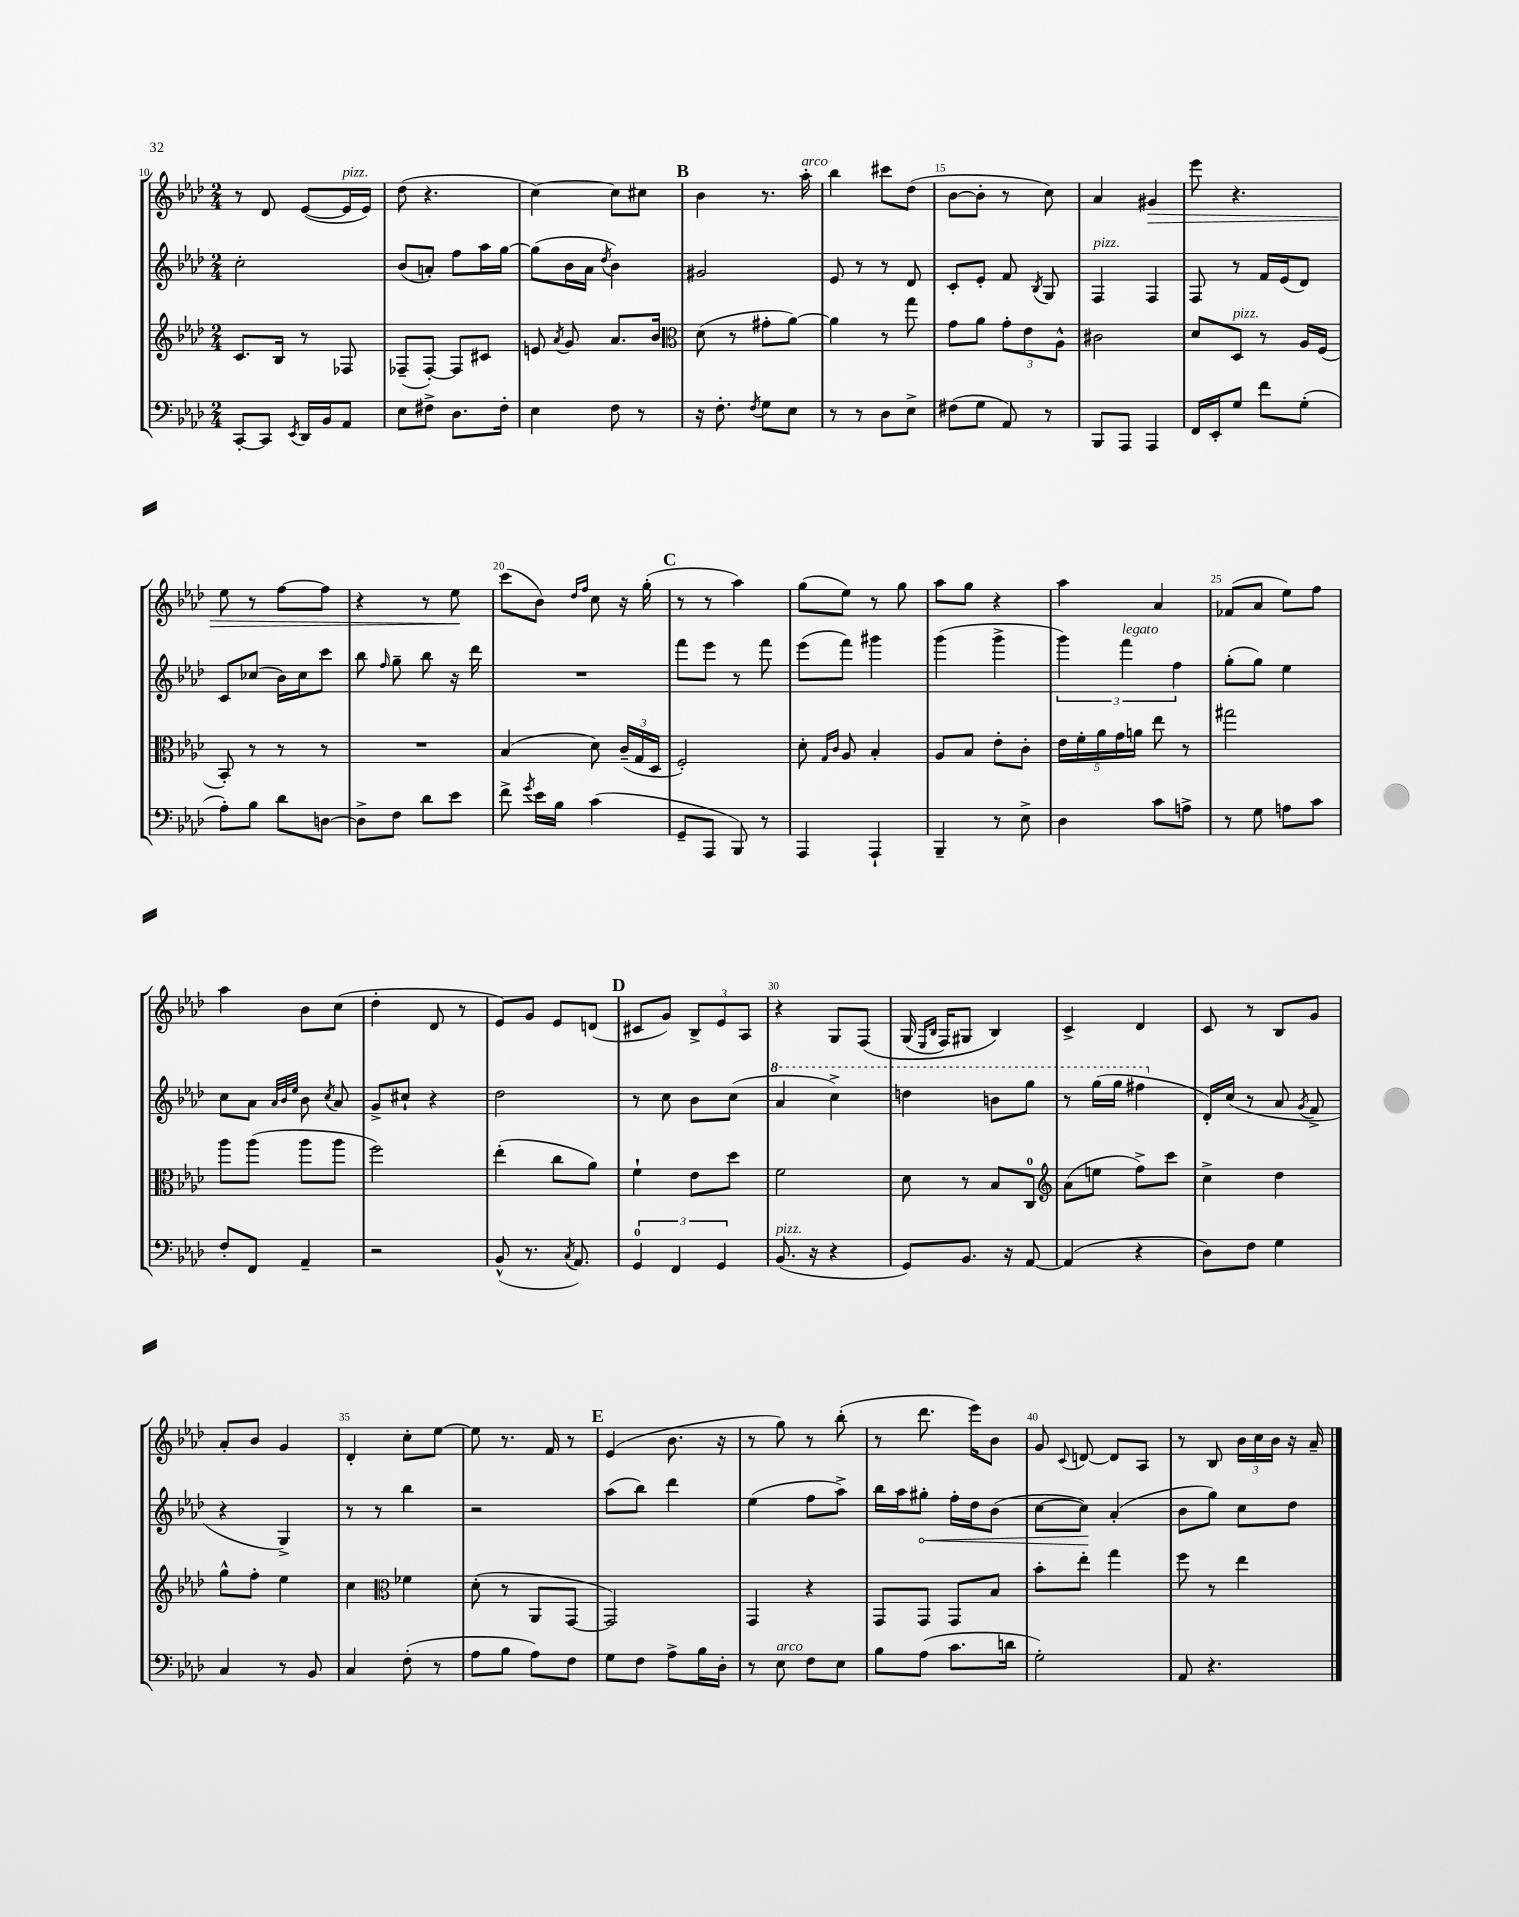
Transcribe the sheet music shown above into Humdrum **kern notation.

**kern	**kern	**kern	**dynam	**kern	**dynam
*part4	*part3	*part2	*part2	*part1	*part1
*staff4	*staff3	*staff2	*staff2	*staff1	*staff1
*clefF4	*clefG2	*clefG2	*	*clefG2	*
*k[b-e-a-d-]	*k[b-e-a-d-]	*k[b-e-a-d-]	*	*k[b-e-a-d-]	*
*M2/4	*M2/4	*M2/4	*	*M2/4	*
=10	=10	=10	=10	=10	=10
[8CC'/L	8.c/L	2cc'\	.	8r	.
8CC/J]	.	.	.	8d-/	.
.	16B-/Jk	.	.	.	.
8qEE-/	.	.	.	.	.
16DD-/LL	8r	.	.	([8e-/L	.
16BB-/J	.	.	.	.	.
!	!	!	!	!LO:TX:a:i:t=pizz.	!
8AA-/J	8F-X/	.	.	16e-/L]	.
.	.	.	.	16e-/JJ)	.
=11	=11	=11	=11	=11	=11
8E-\L	(8F-X~/L	(8b-/L	.	(8dd-\	.
8F#X^\J	[8F-'/J)	8an'/J)	.	4.r	.
8.D-\L	8F-/L]	8ff\L	.	.	.
.	8c#X/J	16aa-\L	.	.	.
16F#'\Jk	.	[16gg\JJ	.	.	.
=12	=12	=12	=12	=12	=12
4E-\	8en/	(8gg\L]	.	[4cc\)	.
.	8qa-/	.	.	.	.
.	8g/	16b-\L	.	.	.
.	.	16a-\JJ	.	.	.
.	.	8qdd-/	.	.	.
8F\	8.a-/L	4b-\)	.	8cc\L]	.
8r	.	.	.	8cc#X\J	.
.	16b-/Jk	.	.	.	.
!!LO:REH:place=s1:t=B
=13	=13	=13	=13	=13	=13
*	*clefC3	*	*	*	*
16r	(8d-\	2g#X/	.	4b-\	.
8.F'\	.	.	.	.	.
.	8r	.	.	.	.
8qF/	.	.	.	.	.
8G\L	8g#X'\L	.	.	8.r	.
8E-\J	[8a-\J)	.	.	.	.
!	!	!	!	!LO:TX:a:i:t=arco	!
.	.	.	.	16aa-'\	.
=14	=14	=14	=14	=14	=14
8r	4a-\]	8e-/	.	4bb-\	.
8r	.	8r	.	.	.
8D-\L	8r	8r	.	8ccc#X\L	.
8E-^\J	8gg\	8d-/	.	(8dd-\J	.
=15	=15	=15	=15	=15	=15
(8F#X\L	8g\L	8c'/L	.	[8b-\L	.
8G\J	8a-\J	8e-'/J	.	8b-'\J]	.
8AA-/)	12g'\L	8f/	.	8r	.
.	12e-\	.	.	.	.
.	.	8qB-/	.	.	.
8r	.	8G/	.	8cc\)	.
.	12A-^^\J	.	.	.	.
=16	=16	=16	=16	=16	=16
!	!	!LO:TX:a:i:t=pizz.	!	!	!
8BBB-/L	2c#X\	4F/	.	4a-/	.
8AAA-/J	.	.	.	.	.
!	!	!	!	!	!LO:HP:b
4AAA-/	.	4F/	.	4g#X/	>
=17	=17	=17	=17	=17	=17
16FF/LL	8d-/L	8F/	.	8eee-\	.
16EE-'/J	.	.	.	.	.
!	!LO:TX:a:i:t=pizz.	!	!	!	!
8G/J	8D-/J	8r	.	4.r	.
8f\L	8r	16f/LL	.	.	.
.	.	(16e-/J	.	.	.
(8G'\J	16A-/LL	8d-/J)	.	.	.
.	(16F/JJ	.	.	.	.
!!LO:LB:g=z
=18	=18	=18	=18	=18	=18
8A-'\L)	8BB-'/)	8c/L	.	8ee-\	.
8B-\J	8r	(8cc-X/J	.	8r	.
8d-\L	8r	16b-\LL)	.	[8ff\L	.
.	.	16cc-\J	.	.	.
[8Dn\J	8r	8ccc\J	.	8ff\J]	.
=19	=19	=19	=19	=19	=19
8D^\L]	2r	8bb-\	.	4r	.
.	.	16qqff/	.	.	.
8F\J	.	8gg~\	.	.	.
8d-\L	.	8bb-\	.	8r	.
8e-\J	.	16r	.	8ee-\	.
.	.	16ddd-\	.	.	.
.	.	.	.	.	]
=20	=20	=20	=20	=20	=20
8f^\	(4B-/	2r	.	(8ccc\L	.
8qg/	.	.	.	.	.
16e-\LL	.	.	.	8b-\J)	.
16B-\JJ	.	.	.	.	.
.	.	.	.	16qqdd-/LL	.
.	.	.	.	16qqff/JJ	.
(4c\	8d-\)	.	.	8cc\	.
.	(24c~/LL	.	.	16r	.
.	24G/	.	.	.	.
.	.	.	.	(16gg'\	.
.	24D-/JJ	.	.	.	.
!!LO:REH:place=s1:t=C
=21	=21	=21	=21	=21	=21
8GG~/L	2F'/)	8fff\L	.	8r	.
8AAA-/J	.	8eee-\J	.	8r	.
8BBB-/)	.	8r	.	4aa-\)	.
8r	.	8fff\	.	.	.
=22	=22	=22	=22	=22	=22
4AAA-/	8d-'\	(8eee-\L	.	(8gg\L	.
.	16qqG/LL	.	.	.	.
.	16qqc/JJ	.	.	.	.
.	8A-/	8fff\J)	.	8ee-\J)	.
4AAA-`/	4B-'/	4ggg#X\	.	8r	.
.	.	.	.	8gg\	.
=23	=23	=23	=23	=23	=23
4BBB-~/	8A-/L	(4ggg\	.	8aa-\L	.
.	8B-/J	.	.	8gg\J	.
8r	8e-'\L	4ggg^\	.	4r	.
8E-^\	8c'\J	.	.	.	.
=24	=24	=24	=24	=24	=24
4D-\	20e-\LL	6ggg\)	.	4aa-\	.
.	20f'\	.	.	.	.
.	20a-\	.	.	.	.
.	20g\	.	.	.	.
!	!	!LO:TX:a:i:t=legato	!	!	!
.	.	6fff\	.	.	.
.	20an\JJ	.	.	.	.
8c\L	8ee-\	.	.	4a-/	.
.	.	6ff\	.	.	.
8An^\J	8r	.	.	.	.
=25	=25	=25	=25	=25	=25
8r	2gg#X\	(8gg'\L	.	(8f-X/L	.
8G\	.	8gg\J)	.	8a-/J	.
8An\L	.	4ee-\	.	8ee-\L)	.
8c\J	.	.	.	8ff\J	.
!!LO:LB:g=z
=26	=26	=26	=26	=26	=26
8F'/L	8aa-\L	8cc\L	.	4aa-\	.
8FF/J	(8aa-\J	8a-\J	.	.	.
.	.	32qqa-/LLL	.	.	.
.	.	32qqb-/	.	.	.
.	.	32qqee-/JJJ	.	.	.
4AA-~/	8aa-\L	8b-\	.	8b-\L	.
.	.	8qcc/	.	.	.
.	8aa-\J	8a-/	.	(8cc\J	.
=27	=27	=27	=27	=27	=27
2r	2ff\)	8g^/L	.	4dd-'\	.
.	.	8cc#X`/J	.	.	.
.	.	4r	.	8d-/	.
.	.	.	.	8r	.
=28	=28	=28	=28	=28	=28
(8BB-^^/	(4ee-'\	2dd-\	.	8e-/L)	.
8.r	.	.	.	8g/J	.
.	8cc\L	.	.	8e-/L	.
8qC/	.	.	.	.	.
8.AA-/)	.	.	.	.	.
.	8a-\J)	.	.	(8dn/J	.
!!LO:REH:place=s1:t=D
=29	=29	=29	=29	=29	=29
6GG/	4f`\	8r	.	8c#X/L	.
.	.	8cc\	.	8g/J)	.
6FF/	.	.	.	.	.
.	8e-\L	8b-\L	.	12B-^/L	.
6GG/	.	.	.	12e-/	.
.	8dd-\J	(8cc\J	.	.	.
.	.	.	.	12A-/J	.
=30	=30	=30	=30	=30	=30
*	*	*8va	*	*	*
!LO:TX:a:i:t=pizz.	!	!	!	!	!
(8.BB-/	2f\	4aa-/	.	4r	.
16r	.	.	.	.	.
4r	.	4ccc^\)	.	8G/L	.
.	.	.	.	(8F/J	.
=31	=31	=31	=31	=31	=31
8GG/L)	8d-\	4dddn\	.	(16G/	.
.	.	.	.	16qqE-/LL	.
.	.	.	.	16qqB-/JJ	.
.	.	.	.	16F/KL)	.
8.BB-/J	8r	.	.	8G#X/J	.
.	8B-/L	8bbn\L	.	4B-/)	.
16r	.	.	.	.	.
[8AA-/	8C/J	8ggg\J	.	.	.
=32	=32	=32	=32	=32	=32
*	*clefG2	*	*	*	*
(4AA-/]	(8a-\L	8r	.	4c^/	.
.	8een\J	(16ggg\LL	.	.	.
.	.	16ggg\JJ	.	.	.
4r	8ff^\L)	4fff#X\	.	4d-/	.
.	8ccc\J	.	.	.	.
=33	=33	=33	=33	=33	=33
*	*	*X8va	*	*	*
8D-\L)	4cc^\	16d-'/LL)	.	8c/	.
.	.	(16cc/JJ	.	.	.
8F\J	.	8r	.	8r	.
4G\	4dd-\	8a-/	.	8B-/L	.
.	.	8qg/	.	.	.
.	.	8f^/	.	8g/J	.
!!LO:LB:g=z
=34	=34	=34	=34	=34	=34
4C/	8gg^^\L	4r	.	8a-'/L	.
.	8ff'\J	.	.	8b-/J	.
8r	4ee-\	4G^/)	.	4g/	.
8BB-/	.	.	.	.	.
=35	=35	=35	=35	=35	=35
4C/	4cc\	8r	.	4d-'/	.
.	.	8r	.	.	.
*	*clefC3	*	*	*	*
(8F'\	4f-X\	4bb-\	.	8cc'\L	.
8r	.	.	.	[8ee-\J	.
=36	=36	=36	=36	=36	=36
8A-\L	(8d-'\	2r	.	8ee-\]	.
8B-\J	8r	.	.	8.r	.
8A-\L)	8AA-/L	.	.	.	.
.	.	.	.	16f/	.
8F\J	[8GG/J	.	.	8r	.
!!LO:REH:place=s1:t=E
=37	=37	=37	=37	=37	=37
8G\L	2GG/])	(8aa-\L	.	(4e-/	.
8F\J	.	8bb-\J)	.	.	.
8A-^\L	.	4ddd-\	.	8.b-\	.
16B-\L	.	.	.	.	.
16D-'\JJ	.	.	.	16r	.
=38	=38	=38	=38	=38	=38
8r	4GG/	(4ee-\	.	8r	.
!LO:TX:a:i:t=arco	!	!	!	!	!
8E-\	.	.	.	8gg\)	.
8F\L	4r	8ff\L	.	8r	.
8E-\J	.	8aa-^\J)	.	(8bb-'\	.
=39	=39	=39	=39	=39	=39
8B-\L	8GG/L	16bb-\LL	.	8r	.
.	.	16aa-\J	.	.	.
!	!	!	!LO:HP:b	!	!
(8A-\J	8GG/J	8gg#X'\J	<	8.ddd-\	.
8.c\L	8GG/L	16ff'\LL	.	.	.
.	.	16dd-\J	.	16eee-\KL)	.
.	8B-/J	(8b-\J	.	8b-\J	.
16dn\Jk	.	.	.	.	.
=40	=40	=40	=40	=40	=40
2G'\)	8b-'\L	[8cc\L	.	8g/	.
.	.	.	.	8qqc/	.
.	8ee-'\J	8cc\J])	.	[8dn/	.
.	4gg\	(4a-'/	[	8d/L]	.
.	.	.	.	8A-/J	.
=41	=41	=41	=41	=41	=41
8AA-/	8ff\	8b-\L	.	8r	.
4.r	8r	8gg\J)	.	8B-/	.
.	4ee-\	8cc\L	.	24b-\LL	.
.	.	.	.	24cc\	.
.	.	.	.	24b-\JJ	.
.	.	8dd-\J	.	16r	.
.	.	.	.	16a-~/	.
==	==	==	==	==	==
*-	*-	*-	*-	*-	*-
